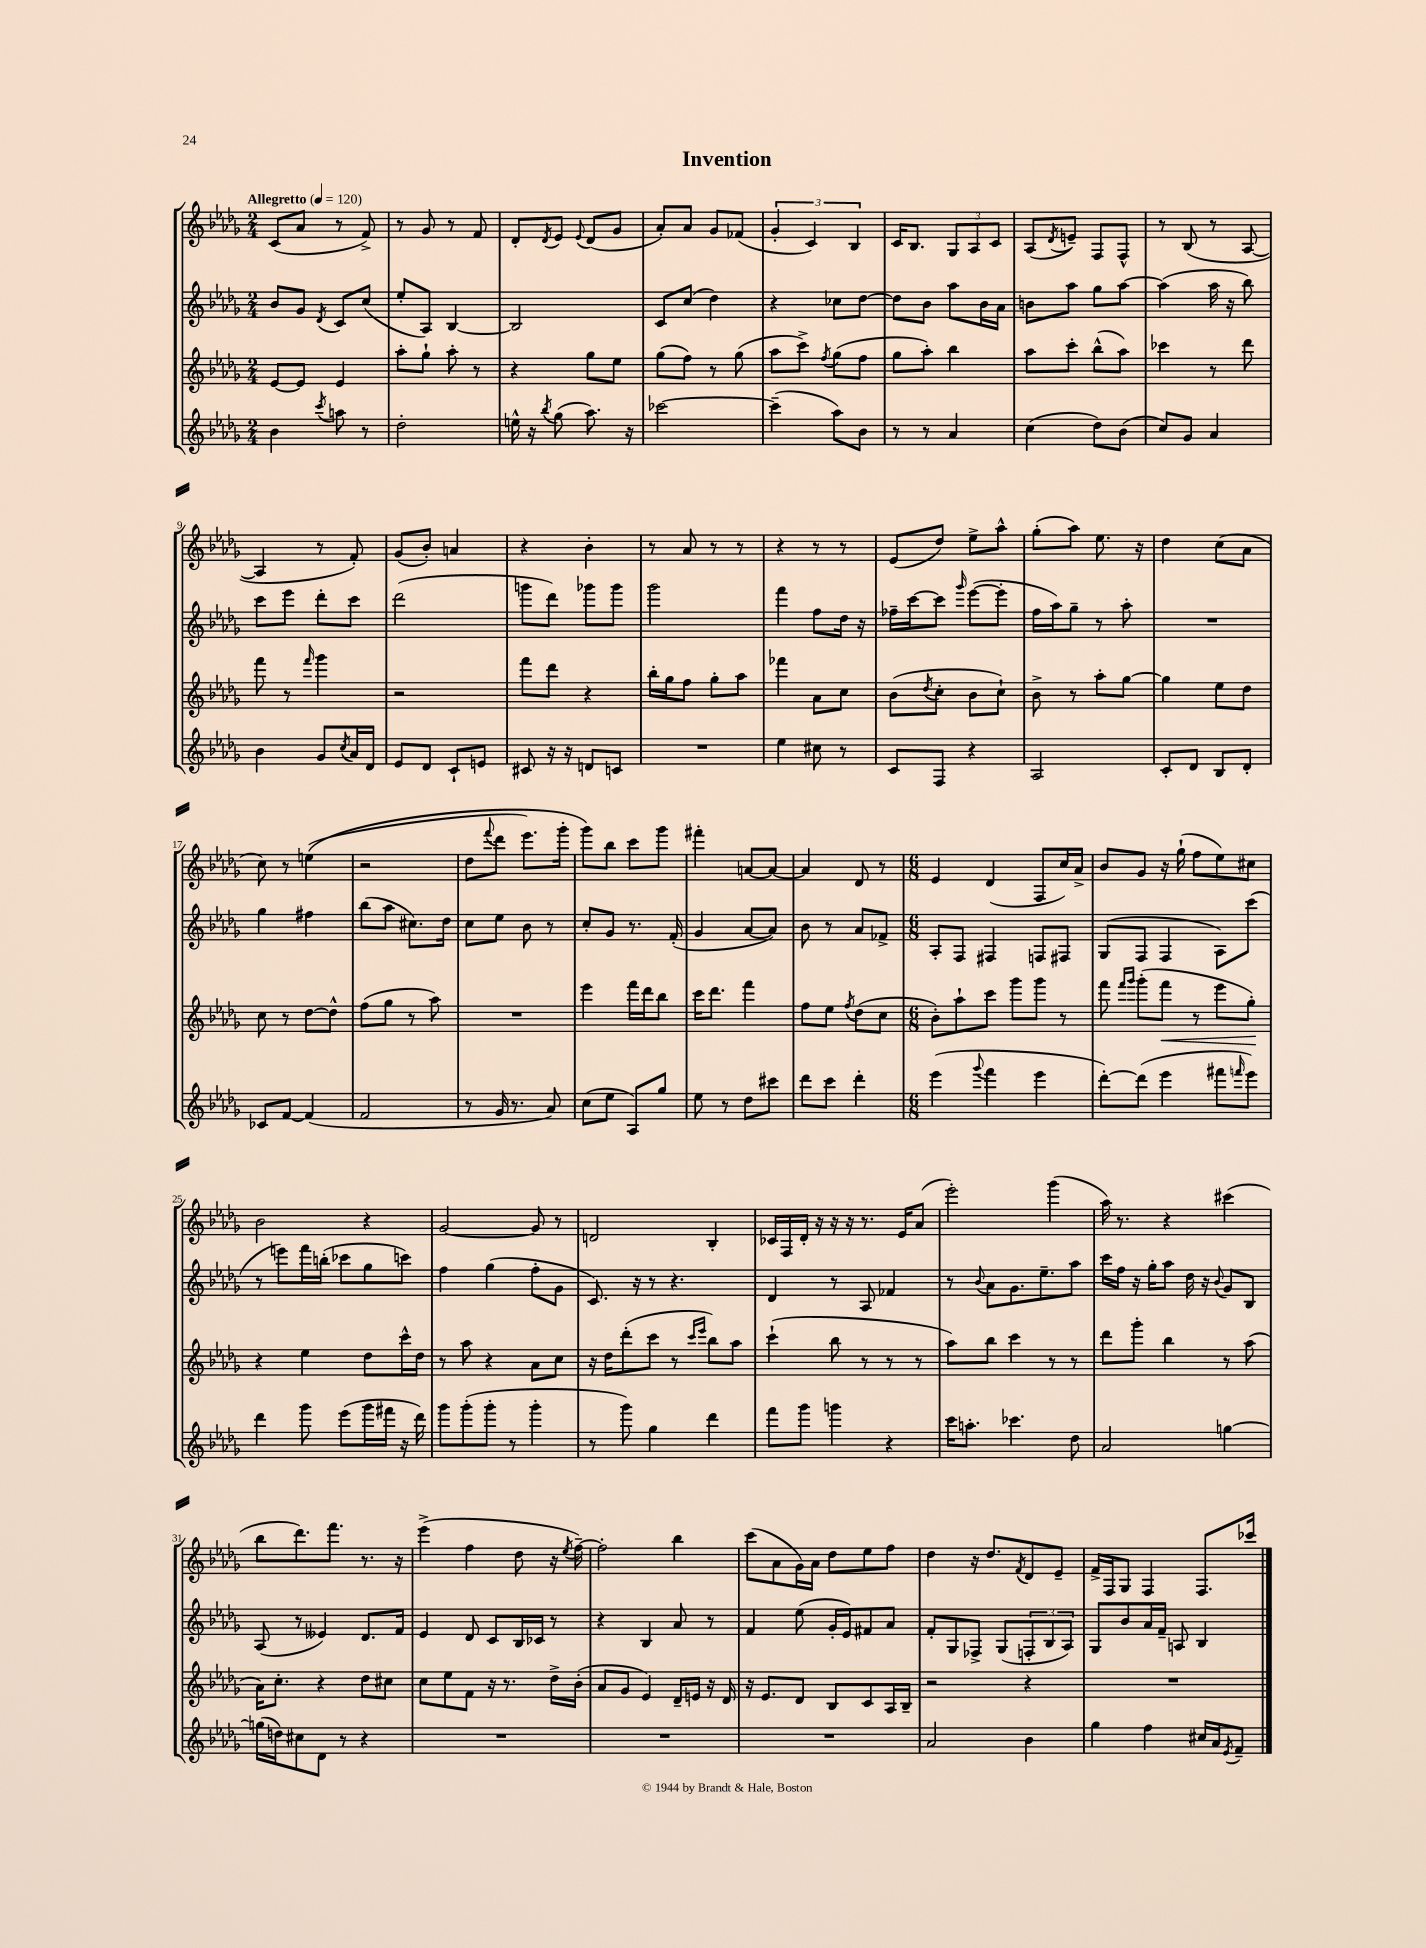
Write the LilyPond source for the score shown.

\header { title = "Invention" }
<<
\new StaffGroup <<
\new Staff = "s0" {
    \clef treble \key des \major \numericTimeSignature \time 2/4 \tempo "Allegretto" 4 = 120
    c'8( aes'8 r8 f'8->) |
    r8 ges'8 r8 f'8 |
    des'8-. \acciaccatura { des'8 } ees'8 \appoggiatura { ees'8 } des'8( ges'8 |
    aes'8-.) aes'8 ges'8 fes'8( |
    \tuplet 3/2 { ges'4-. c'4) bes4 } |
    c'16 bes8. \tuplet 3/2 { ges8 aes8 c'8 } |
    aes8( \acciaccatura { des'8 } e'8--) f8 f8-^ |
    r8 bes8( r8 aes8~ |
    aes4 r8 f'8-.) |
    ges'8( bes'8-.) a'4 |
    r4 bes'4-. |
    r8 aes'8 r8 r8 |
    r4 r8 r8 |
    ees'8( des''8) ees''8-> aes''8-^ |
    ges''8-.( aes''8) ees''8. r16 |
    des''4 c''8( aes'8 |
    c''8) r8 e''4(\( |
    r2 |
    des''8 \appoggiatura { f'''8 } des'''8 ees'''8.) ges'''16-. |
    ges'''8\) bes''8 c'''8 ges'''8 |
    fis'''4-. a'8~ a'8~ |
    a'4 des'8 r8 |
    \numericTimeSignature \time 6/8 ees'4 des'4( f8 c''16) aes'16-> |
    bes'8 ges'8 r16 ges''16-!( f''8 ees''8) cis''8 |
    bes'2 r4 |
    ges'2~ ges'8 r8 |
    d'2 bes4-. |
    ces'16 f16 des'16-. r16 r16 r16 r8. ees'16 aes'8( |
    ees'''2-.) ges'''4( |
    aes''16) r8. r4 cis'''4( |
    bes''8 des'''8.) f'''8. r8. r16 |
    ees'''4->( f''4 des''8 r16 \acciaccatura { ees''8 } f''16~--) |
    f''2-. bes''4 |
    c'''8( aes'8 ges'16) aes'16 des''8 ees''8 f''8 |
    des''4 r16 des''8. \acciaccatura { f'8 } des'8 ees'8-- |
    f'16-> f16 ges8 f4 f8. ces'''16 \bar "|." |
}
\new Staff = "s1" {
    \clef treble \key des \major \numericTimeSignature \time 2/4
    bes'8 ges'8 \acciaccatura { des'8 } c'8 c''8( |
    ees''8-. aes8) bes4~ |
    bes2 |
    c'8 c''8( des''4) |
    r4 ces''8 des''8~ |
    des''8 bes'8 aes''8 bes'16 aes'16 |
    b'8 aes''8 ges''8 aes''8~ |
    aes''4( aes''16 r16 bes''8) |
    c'''8 ees'''8 des'''8-. c'''8 |
    des'''2( |
    g'''8 des'''8) ges'''8 ges'''8 |
    ges'''2 |
    f'''4 f''8 des''16 r16 |
    fes''16-- c'''16~ c'''8 \grace { ges'''16 } ees'''8~( ees'''8-. |
    f''16 aes''16) ges''8-- r8 aes''8-. |
    R2 |
    ges''4 fis''4 |
    bes''8( aes''8 cis''8.) des''16 |
    c''8 ees''8 bes'8 r8 |
    c''8-. ges'8 r8. f'16-.( |
    ges'4 aes'8~ aes'8) |
    bes'8 r8 aes'8 fes'8-> |
    \numericTimeSignature \time 6/8 aes8-. f8 fis4 f8 fis8 |
    ges8( f8 f4 aes8) c'''8( |
    r8 e'''8) f'''16 b''16-.( ces'''8 ges''8 c'''8) |
    f''4 ges''4( f''8-. ges'8 |
    c'8.) r16 r8 r4. |
    des'4 r8 aes8 fes'4 |
    r8 \appoggiatura { bes'8 } aes'8 ges'8. ees''8.-- aes''8 |
    c'''16 f''16 r16 ges''16-. aes''8 des''16 r16 \appoggiatura { bes'8 } ges'8 bes8 |
    aes8( r8 eeses'4) des'8. f'16 |
    ees'4 des'8 c'8 bes16 ces'16 r8 |
    r4 bes4 aes'8 r8 |
    f'4 ees''8( ges'16-. ees'16) fis'8 aes'8 |
    f'8-. ges8 fes8-> ges8( \tuplet 3/2 { f8-. bes8 aes8) } |
    ges8 bes'8 aes'16 f'16-- a8 bes4 \bar "|." |
}
\new Staff = "s2" {
    \clef treble \key des \major \numericTimeSignature \time 2/4
    ees'8~ ees'8 ees'4 |
    aes''8-. ges''8-! aes''8-. r8 |
    r4 ges''8 ees''8 |
    ges''8( f''8) r8 ges''8( |
    aes''8 c'''8->) \acciaccatura { f''8 } ges''8( f''8 |
    ges''8 aes''8-.) bes''4 |
    aes''8 c'''8-. bes''8-^( aes''8) |
    ces'''4 r8 des'''8 |
    f'''8 r8 \grace { f'''16 } ges'''4 |
    r2 |
    f'''8 des'''8 r4 |
    bes''16-. ges''16 f''8 ges''8-. aes''8 |
    fes'''4 aes'8 c''8 |
    bes'8( \acciaccatura { des''8 } c''8-. bes'8 c''8-!) |
    bes'8-> r8 aes''8-. ges''8~ |
    ges''4 ees''8 des''8 |
    c''8 r8 des''8~ des''8-^ |
    f''8( ges''8 r8 aes''8) |
    R2 |
    ees'''4 f'''16 des'''16 bes''8 |
    c'''16 des'''8. f'''4 |
    f''8 ees''8 \acciaccatura { f''8 } des''8( c''8 |
    \numericTimeSignature \time 6/8 bes'8-.) aes''8-! c'''8 ges'''8 ges'''8 r8 |
    f'''8 \grace { f'''16 ges'''16 } ges'''8-.( f'''8\< r8 ees'''8 ges''8-.\!) |
    r4 ees''4 des''8 c'''16-^ des''16 |
    r8 aes''8 r4 aes'8 c''8 |
    r16 des''16 des'''8-.( c'''8 r8 \grace { c'''16 ees'''16 } bes''8) aes''8 |
    c'''4-!( bes''8 r8 r8 r8 |
    aes''8) bes''8 c'''4 r8 r8 |
    des'''8 ges'''8-. bes''4 r8 aes''8( |
    aes'16) c''8.-. r4 des''8 cis''8 |
    c''8 ees''8 f'8 r16 r8. des''16-> bes'16-.( |
    aes'8 ges'8 ees'4) des'16-- e'16 r16 des'16 |
    r16 ees'8. des'8 bes8 c'8 aes16 bes16-- |
    r2 r4 |
    R2. \bar "|." |
}
\new Staff = "s3" {
    \clef treble \key des \major \numericTimeSignature \time 2/4
    bes'4 \acciaccatura { c'''8 } a''8 r8 |
    des''2-. |
    e''16-^ r16 \acciaccatura { bes''8 } ges''8( aes''8.) r16 |
    ces'''2~ |
    ces'''4--( aes''8) bes'8 |
    r8 r8 aes'4 |
    c''4( des''8) bes'8( |
    c''8) ges'8 aes'4 |
    bes'4 ges'8 \acciaccatura { c''8 } aes'16 des'16 |
    ees'8 des'8 c'8-! e'8 |
    cis'8 r16 r16 d'8 c'8 |
    R2 |
    ees''4 cis''8 r8 |
    c'8 f8 r4 |
    aes2 |
    c'8-. des'8 bes8 des'8-. |
    ces'8 f'8~ f'4( |
    f'2 |
    r8 ges'16 r8. aes'8) |
    c''8( ees''8 aes8) ges''8 |
    ees''8 r8 des''8 cis'''8 |
    des'''8 c'''8 des'''4-. |
    \numericTimeSignature \time 6/8 ees'''4( \appoggiatura { ges'''8 } f'''4 ees'''4 |
    des'''8~-.) des'''8( ees'''4 fis'''8 \grace { f'''16 } ees'''8) |
    des'''4 ges'''8 ees'''8( ges'''16 fis'''16 r16 des'''16) |
    ges'''8 ges'''8-.( ges'''8-. r8 ges'''4-. |
    r8 ges'''8) ges''4 des'''4 |
    f'''8 ges'''8 g'''4 r4 |
    c'''16 a''8.-. ces'''4. des''8 |
    aes'2 g''4~ |
    g''16( d''16) cis''8 des'8 r8 r4 |
    R2. |
    R2. |
    R2. |
    aes'2 bes'4 |
    ges''4 f''4 cis''16 aes'16 \acciaccatura { ees'8 } f'8-- \bar "|." |
}
>>
>>
